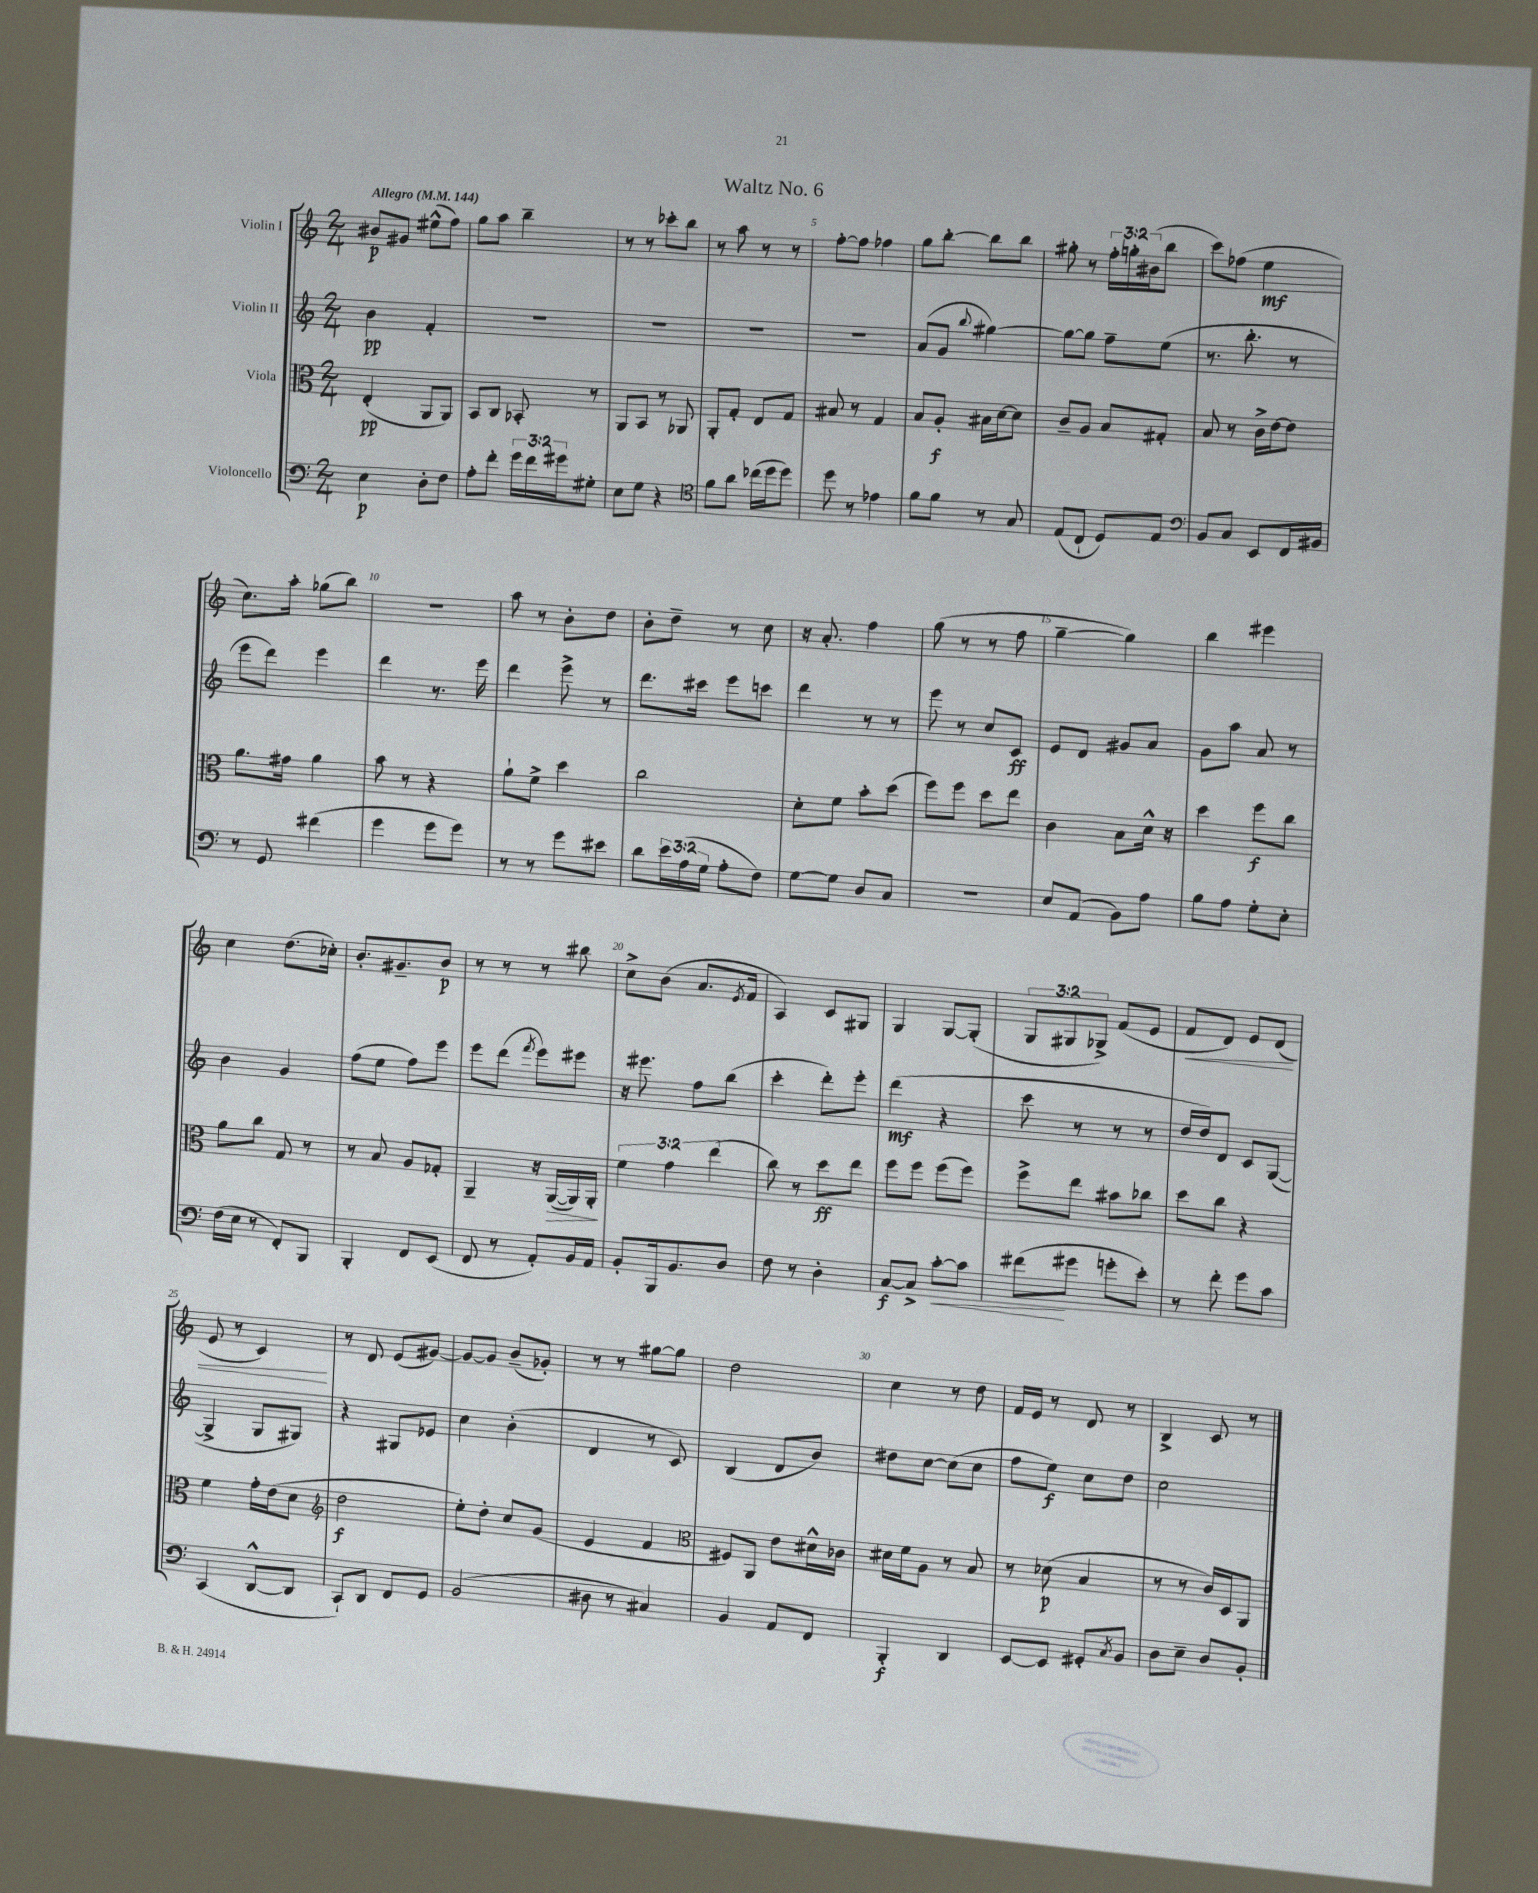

**kern	**dynam	**kern	**dynam	**kern	**dynam	**kern	**dynam
*part4	*part4	*part3	*part3	*part2	*part2	*part1	*part1
*staff4	*staff4	*staff3	*staff3	*staff2	*staff2	*staff1	*staff1
*I"Violoncello	*	*I"Viola	*	*I"Violin II	*	*I"Violin I	*
*clefF4	*	*clefC3	*	*clefG2	*	*clefG2	*
*k[]	*	*k[]	*	*k[]	*	*k[]	*
*M2/4	*	*M2/4	*	*M2/4	*	*M2/4	*
*MM144	*	*MM144	*	*MM144	*	*MM144	*
=1	=1	=1	=1	=1	=1	=1	=1
!	!	!	!	!	!	!LO:TX:a:B:t=Allegro	!
4E\	p	(4E'/	pp	4b\	pp	8b#X/L	p
.	.	.	.	.	.	8g#X/J	.
8D'\L	.	8AA/L	.	4f'/	.	(8ee#X^^\L	.
8F\J	.	8AA/J)	.	.	.	8ff\J)	.
=2	=2	=2	=2	=2	=2	=2	=2
8A'\L	.	8BB/L	.	2r	.	8gg\L	.
8f'\J	.	8C/J	.	.	.	8aa\J	.
24g\LL	.	8BB-X'/	.	.	.	4bb~\	.
24f\	.	.	.	.	.	.	.
24g#X\J	.	.	.	.	.	.	.
8G#X'\J	.	8r	.	.	.	.	.
=3	=3	=3	=3	=3	=3	=3	=3
8E\L	.	8AA/L	.	2r	.	8r	.
8G\J	.	8BB/J	.	.	.	8r	.
4r	.	8r	.	.	.	8ccc-X'\L	.
.	.	8AA-X/	.	.	.	8bb\J	.
=4	=4	=4	=4	=4	=4	=4	=4
*clefC4	*	*	*	*	*	*	*
8f\L	.	8AA'/L	.	2r	.	8r	.
8a\J	.	8G'/J	.	.	.	8aa\	.
(16cc-X\LL	.	8E/L	.	.	.	8r	.
16dd\J	.	.	.	.	.	.	.
8dd\J)	.	8G/J	.	.	.	8r	.
=5	=5	=5	=5	=5	=5	=5	=5
8dd\	.	8B#X/	.	2r	.	[8ff'\L	.
8r	.	8r	.	.	.	8ff\J]	.
4e-X\	.	4G/	.	.	.	4ff-X\	.
=6	=6	=6	=6	=6	=6	=6	=6
8f\L	.	8B/L	.	(8a/L	.	8gg\L	.
8f\J	.	8A'/J	f	8g/J	.	[8bb'\J	.
.	.	.	.	8qqbb/	.	.	.
8r	.	16B#X\LL	.	[4gg#X\)	.	8bb\L]	.
.	.	[16d\J	.	.	.	.	.
8G/	.	8d\J]	.	.	.	8bb\J	.
=7	=7	=7	=7	=7	=7	=7	=7
(8E/L	.	8c~/L	.	8gg#\L_	.	8gg#X'\	.
8C`/J	.	8A/J	.	8gg#\J]	.	8r	.
8D/L)	.	8B/L	.	8ff~\L	.	24ff'\LL	.
.	.	.	.	.	.	24ggn'\	.
.	.	.	.	.	.	(24b#X\J	.
8E/J	.	8G#X'/J	.	(8ee\J	.	8bb\J	.
=8	=8	=8	=8	=8	=8	=8	=8
*clefF4	*	*	*	*	*	*	*
8BB/L	.	8B/	.	8.r	.	8ccc\L)	.
8C/J	.	8r	.	.	.	(8ff-X\J	.
.	.	.	.	8.bb'\	.	.	.
8EE/L	.	16c^\LL	.	.	.	4ee\	mf
.	.	[16e\J	.	.	.	.	.
16FF/L	.	8e\J]	.	8r	.	.	.
16BB#X/JJ	.	.	.	.	.	.	.
!!LO:LB:g=z
=9	=9	=9	=9	=9	=9	=9	=9
8r	.	8.a\L	.	8eee\L	.	8.cc\L)	.
8GG/	.	.	.	8ddd\J)	.	.	.
.	.	16g#X\Jk	.	.	.	16aa'\Jk	.
(4f#X\	.	4a\	.	4eee\	.	(8gg-X\L	.
.	.	.	.	.	.	8bb\J)	.
=10	=10	=10	=10	=10	=10	=10	=10
4g\	.	8b\	.	4ddd\	.	2r	.
.	.	8r	.	.	.	.	.
8g\L	.	4r	.	8.r	.	.	.
8g\J)	.	.	.	.	.	.	.
.	.	.	.	16eee\	.	.	.
=11	=11	=11	=11	=11	=11	=11	=11
8r	.	8a`\L	.	4ddd\	.	8aa\	.
8r	.	8f^\J	.	.	.	8r	.
8g\L	.	4dd\	.	8eee^\	.	8b'\L	.
8e#X\J	.	.	.	8r	.	8dd\J	.
=12	=12	=12	=12	=12	=12	=12	=12
8d\L	.	2cc\	.	8.ddd\L	.	8b'\L	.
24e\L	.	.	.	.	.	8dd~\J	.
(24A\	.	.	.	.	.	.	.
.	.	.	.	16ccc#X\Jk	.	.	.
24G\JJ	.	.	.	.	.	.	.
8A'\L	.	.	.	8eee\L	.	8r	.
8F\J)	.	.	.	8cccn\J	.	8cc\	.
=13	=13	=13	=13	=13	=13	=13	=13
[8G\L	.	8d'\L	.	4ddd\	.	16r	.
.	.	.	.	.	.	8.a'/	.
8G\J]	.	8f\J	.	.	.	.	.
8D/L	.	8b'\L	.	8r	.	4ff\	.
8C/J	.	(8dd\J	.	8r	.	.	.
=14	=14	=14	=14	=14	=14	=14	=14
2r	.	8ff\L)	.	8eee\	.	(8gg\	.
.	.	8ff\J	.	8r	.	8r	.
.	.	8dd\L	.	8cc/L	.	8r	.
.	.	8ee\J	.	8c/J	ff	8ff\	.
=15	=15	=15	=15	=15	=15	=15	=15
8E/L	.	4c\	.	8e/L	.	[4gg~\	.
(8AA/J	.	.	.	8d/J	.	.	.
8BB\L)	.	8B\L	.	8g#X/L	.	4gg\])	.
8A\J	.	16d^^\Jk	.	8a/J	.	.	.
.	.	16r	.	.	.	.	.
=16	=16	=16	=16	=16	=16	=16	=16
8B\L	.	4dd\	.	8g\L	.	4bb\	.
8A\J	.	.	.	8aa\J	.	.	.
8G'\L	.	8ff\L	f	8a/	.	4eee#X\	.
8E'\J	.	8cc\J	.	8r	.	.	.
!!LO:LB:g=z
=17	=17	=17	=17	=17	=17	=17	=17
(16F\LL	.	8a\L	.	4b\	.	4cc\	.
16E\JJ	.	.	.	.	.	.	.
8r	.	8cc\J	.	.	.	.	.
8FF'/L)	.	8G/	.	4g/	.	(8.dd\L	.
8BBB/J	.	8r	.	.	.	.	.
.	.	.	.	.	.	16cc-X'\Jk)	.
=18	=18	=18	=18	=18	=18	=18	=18
4BBB'/	.	8r	.	(8ff\L	.	8.b'/L	.
.	.	8B/	.	8ee\J	.	.	.
.	.	.	.	.	.	8.g#X~/	.
8FF/L	.	8A/L	.	8ff\L)	.	.	.
(8EE/J	.	8G-X'/J	.	8eee\J	.	8b/J	p
=19	=19	=19	=19	=19	=19	=19	=19
8FF/	.	4AA~/	.	8eee\L	.	8r	.
8r	.	.	.	(8ddd\J	.	8r	.
.	.	.	.	8qfff/	.	.	.
8AA'/L)	.	16r	.	8eee\L)	.	8r	.
!	!	!	!LO:HP:b	!	!	!	!
.	.	([16AA/LL	>	.	.	.	.
16BB/L	.	16AA/])	.	8eee#X\J	.	8bb#X\	.
16AA/JJ	.	16AA'/JJ	.	.	.	.	.
.	.	.	]	.	.	.	.
=20	=20	=20	=20	=20	=20	=20	=20
8BB'/L	.	6f\	.	16r	.	8cc^\L	.
.	.	.	.	8.eee#X\	.	.	.
16BBB/k	.	.	.	.	.	(8b\J	.
.	.	6g\	.	.	.	.	.
8.BB/	.	.	.	.	.	.	.
.	.	.	.	8ff\L	.	8.a/L	.
.	.	(6ee\	.	.	.	.	.
8D/J	.	.	.	(8bb\J	.	.	.
.	.	.	.	.	.	8qe/	.
.	.	.	.	.	.	16f/Jk	.
=21	=21	=21	=21	=21	=21	=21	=21
8F\	.	8cc\)	.	4ccc'\	.	4A/)	.
8r	.	8r	.	.	.	.	.
4D'\	.	8dd\L	ff	8ddd'\L)	.	8c/L	.
.	.	8ee\J	.	8eee'\J	.	8G#X/J	.
=22	=22	=22	=22	=22	=22	=22	=22
[8C/L	f	8ff\L	.	(4ddd\	mf	4G/	.
8C^/J]	.	8ff\J	.	.	.	.	.
!	!LO:HP:b	!	!	!	!	!	!
[8c'\L	<	(8ff\L	.	4r	.	[8G/L	.
8c\J]	.	8ff\J)	.	.	.	(8G'/J]	.
=23	=23	=23	=23	=23	=23	=23	=23
(8f#X\L	.	8ff^\L	.	8ccc\	.	12G/L	.
.	.	.	.	.	.	12G#X/	.
8g#X\J	[	8ee\J	.	8r	.	.	.
.	.	.	.	.	.	12G-X^/J)	.
8gn'\L	.	8b#X\L	.	8r	.	(8f/L	.
8e'\J)	.	8cc-X\J	.	8r	.	8e/J	.
=24	=24	=24	=24	=24	=24	=24	=24
!	!	!	!	!	!	!	!LO:HP:b
8r	.	8dd\L	.	16dd/LL	.	8f/L	<
.	.	.	.	16dd/J)	.	.	.
8f'\	.	8cc\J	.	8d/J	.	8d/J)	.
8g\L	.	4r	.	8c/L	.	8e/L	.
8c\J	.	.	.	([8G/J	.	(8d/J	.
!!LO:LB:g=z
=25	=25	=25	=25	=25	=25	=25	=25
(4CC/	.	4f\	.	4G^/]	.	8e/	.
.	.	.	.	.	.	8r	.
[8DD^^/L	.	16g'\LL	.	8G/L	.	4c/)	.
.	.	(16e\J	.	.	.	.	.
8DD/J]	.	8d\J	.	8G#X/J)	.	.	.
.	.	.	.	.	.	.	[
=26	=26	=26	=26	=26	=26	=26	=26
*	*	*clefG2	*	*	*	*	*
8CC`/L)	.	2dd\	f	4r	.	8r	.
8DD/J	.	.	.	.	.	8d/	.
8FF/L	.	.	.	8G#X/L	.	(8e/L	.
8GG/J	.	.	.	8e-X/J	.	[8g#X/J)	.
=27	=27	=27	=27	=27	=27	=27	=27
(2BB/	.	8ee'\L)	.	4cc\	.	8g#/L_	.
.	.	8dd'\J	.	.	.	8g#/J]	.
.	.	8cc/L	.	(4b'\	.	(8b~/L	.
.	.	(8g/J	.	.	.	8g-X'/J)	.
=28	=28	=28	=28	=28	=28	=28	=28
8D#X\	.	4e/	.	4d/	.	8r	.
8r	.	.	.	.	.	8r	.
4C#X/)	.	4f/	.	8r	.	[8gg#X\L	.
.	.	.	.	8c/)	.	8gg#\J]	.
=29	=29	=29	=29	=29	=29	=29	=29
*	*	*clefC3	*	*	*	*	*
4BB/	.	8F#X/L)	.	(4B/	.	2dd\	.
.	.	8AA/J	.	.	.	.	.
8AA/L	.	8e\L	.	8d/L	.	.	.
8FF/J	.	16d#X^^\L	.	8b/J)	.	.	.
.	.	16c-X\JJ	.	.	.	.	.
=30	=30	=30	=30	=30	=30	=30	=30
4BBB'/	f	16d#X\LL	.	8dd#X\L	.	4cc\	.
.	.	16f\J	.	.	.	.	.
.	.	8A\J	.	[8cc\J	.	.	.
4DD/	.	8r	.	(8cc\L]	.	8r	.
.	.	8B/	.	8cc\J	.	8dd\	.
=31	=31	=31	=31	=31	=31	=31	=31
[8EE/L	.	8r	.	8ff\L	.	16f/LL	.
.	.	.	.	.	.	16e/JJ	.
8EE/J]	.	(8d-X\	p	8ee\J)	f	8r	.
8GG#X'/L	.	4B/	.	8cc\L	.	8d/	.
8qC/	.	.	.	.	.	.	.
8BB/J	.	.	.	8dd\J	.	8r	.
=32	=32	=32	=32	=32	=32	=32	=32
8D\L	.	8r	.	2cc\	.	4B^/	.
8E~\J	.	8r	.	.	.	.	.
8D/L	.	16c/LL)	.	.	.	8c/	.
.	.	16D/J	.	.	.	.	.
8BB'/J	.	8AA/J	.	.	.	8r	.
==	==	==	==	==	==	==	==
*-	*-	*-	*-	*-	*-	*-	*-
